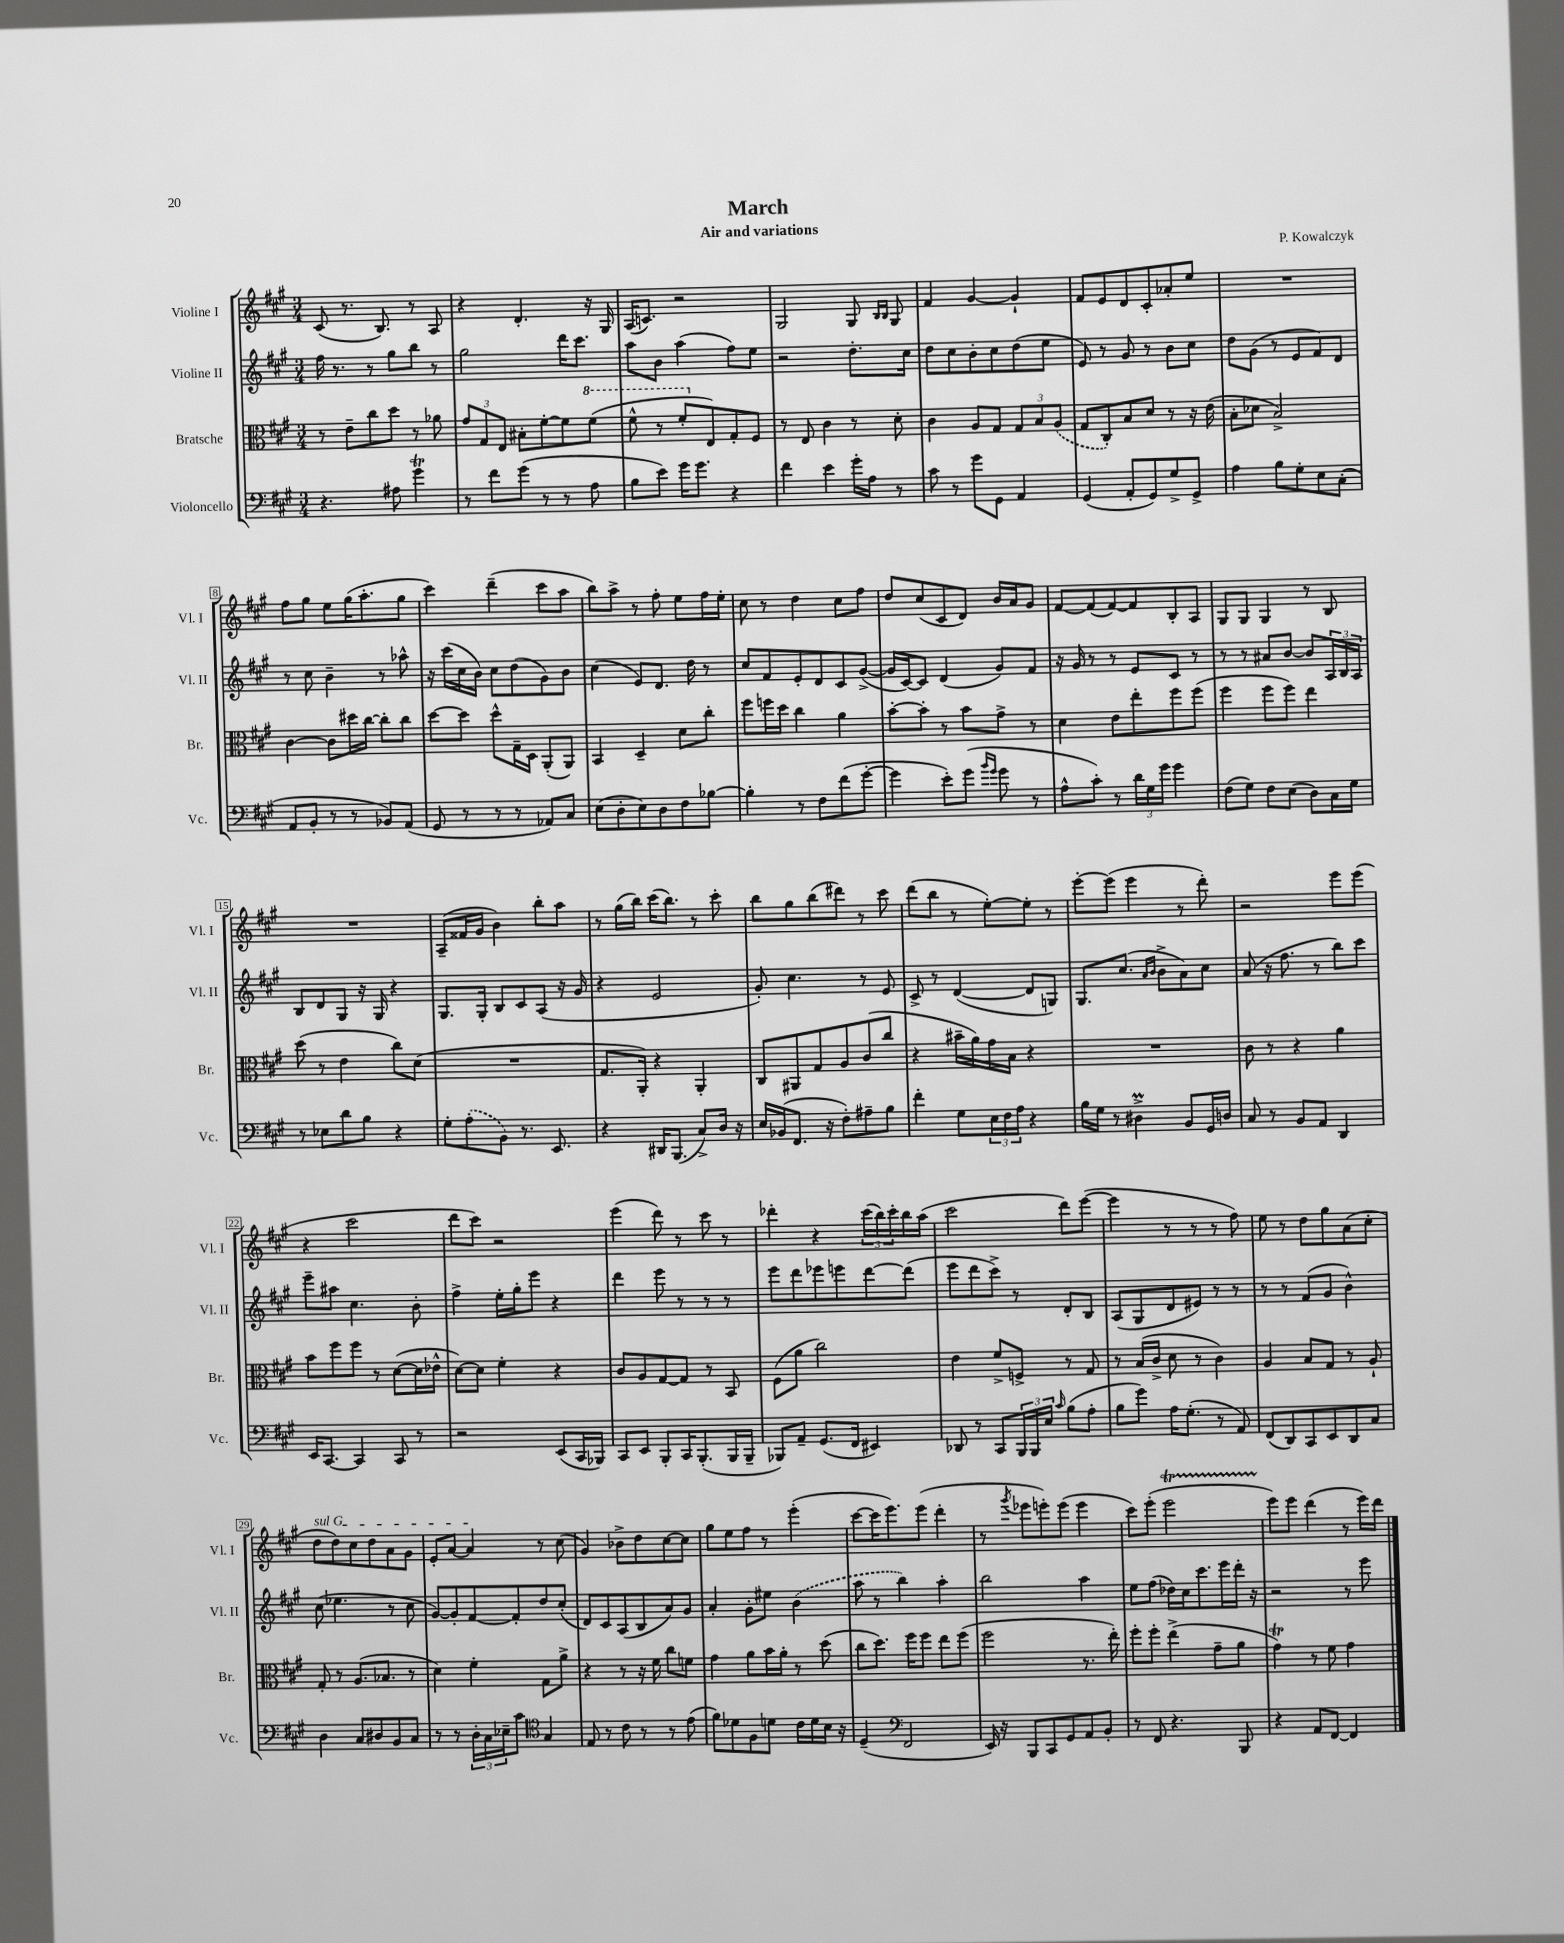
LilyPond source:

\header { title = "March" composer = "P. Kowalczyk" subtitle = "Air and variations" }
<<
\new StaffGroup <<
\new Staff = "s0" \with { instrumentName = "Violine I" shortInstrumentName = "Vl. I" } {
    \clef treble \key a \major \numericTimeSignature \time 3/4
    cis'8( r8. b8.) r8 a8 |
    r4 d'4.-. r16 gis16 |
    a16( c'8.) r2 |
    gis2 gis8 \grace { b16 b16 } gis8 |
    fis'4 gis'4~ gis'4-! |
    fis'8 e'8 d'8 cis'8-. aes'8-. e''8 |
    R2. |
    fis''8 gis''8 e''8 gis''16( a''8.-. gis''8 |
    cis'''4) d'''4--( cis'''8 a''8 |
    b''8) a''8-> r8 fis''8-. e''8 fis''16 e''16-. |
    cis''8 r8 d''4 cis''8 fis''8 |
    d''8 cis''8( cis'8 d'8) b'16 a'16 gis'8 |
    fis'8~ fis'8( fis'8~) fis'8 b8-. a8 |
    gis8 gis8 gis4 r8 b8 |
    R2. |
    a8--( fisis'16 gis'16 b'4) b''8-. a''8 |
    r8 gis''16( b''16) cis'''16( b''8.) r8 cis'''8-. |
    b''8 gis''8 b''8( dis'''8) r8 cis'''8 |
    d'''8( b''8 r8 e''8~-.) e''8-. r8 |
    e'''8~-. e'''8( e'''4 r8 d'''8-.) |
    r2 e'''8 e'''8( |
    r4 cis'''2 |
    d'''8 cis'''8) r2 |
    e'''4( d'''8) r8 cis'''8 r8 |
    des'''4-. r4 \tuplet 3/2 { cis'''16( b''16) cis'''16-. } b''16 a''16( |
    cis'''2 d'''8) e'''8~( |
    e'''4 r8 r8 r8 fis''8) |
    e''8 r8 d''8 gis''8 a'8( cis''8-. |
    \once \override TextSpanner.bound-details.left.text = \markup { \italic "sul G" } d''8\startTextSpan d''8) cis''8 d''8 a'8 gis'8 |
    e'8-. a'8~ a'4\stopTextSpan r8 cis''8( |
    gis'4) bes'8-> d''8 cis''8~ cis''8 |
    gis''8 e''8 fis''8 r8 e'''4-.( |
    cis'''8~ cis'''16 e'''8.) e'''8( d'''4-. |
    r8 \acciaccatura { gis'''8 } ees'''8 e'''8-.) e'''8( e'''4 |
    cis'''8) e'''8-.( e'''2\startTrillSpan |
    e'''8\stopTrillSpan) e'''8 d'''4( r8 e'''16) d'''16 \bar "|." |
}
\new Staff = "s1" \with { instrumentName = "Violine II" shortInstrumentName = "Vl. II" } {
    \clef treble \key a \major \numericTimeSignature \time 3/4
    fis''16 r8. r8 gis''8 b''8 r8 |
    gis''2 d'''16 cis'''8. |
    a''8 b'8 a''4( fis''8) e''8 |
    r2 d''8.-. cis''16 |
    d''8 cis''8 b'8-. cis''8 d''8( e''8 |
    e'8) r8 gis'8 r8 b'8 cis''8 |
    d''8 gis'8( r8 e'8 fis'8) d'8 |
    r8 cis''8 b'4-- r8 aes''8-^ |
    r16 cis'''16( cis''16 b'16) cis''8 d''8( gis'8) b'8 |
    cis''4( e'8) d'8. d''16 r8 |
    cis''8 fis'8 e'8-. d'8 cis'8 gis'8~->( |
    gis'16 cis'16~) cis'8 d'4( gis'8) fis'8 |
    r16 gis'16 r8 r8 e'8 cis'8 r8 |
    r8 r8 ais'8 b'8~ b'8 \tuplet 3/2 { a16 b16 a16 } |
    b8 d'8 gis8 r16 gis16 r4 |
    gis8. gis16-. b8 cis'8 a8( r16 gis'16 |
    r4 e'2 |
    gis'8-.) cis''4. r8 e'8 |
    cis'8-> r8 d'4~( d'8 g8) |
    gis8. cis''8.( \grace { a'16 b'16 } b'8-> a'8) cis''8 |
    a'8( r16 fis''8. r8 b''8) cis'''8 |
    e'''8-- ais''8 cis''4. b'8-. |
    fis''4-> e''16-. gis''16-. e'''8 r4 |
    d'''4 e'''8 r8 r8 r8 |
    e'''8 d'''8 ees'''8 e'''8 d'''8~ d'''8( |
    e'''8 d'''8 cis'''8->) r8 d'8-. b8 |
    a8( gis8 d'8 eis'8) r8 r8 |
    r8 r8 fis'8( gis'8 b'4-^) |
    cis''8( ees''4. r8 cis''8 |
    gis'8~) gis'8-. fis'8~ fis'8-. d''8 cis''8-.( |
    d'8) cis'8 a8( b8 a'8) gis'8 |
    a'4-. gis'8-. eis''8 \once \slurDashed b'4( |
    a''8 r8 b''4) a''4-. |
    b''2 a''4 |
    e''8 fis''8( des''16) cis''16 cis'''8. e'''16 d'''16-. r16 |
    r2 r8 e'''8 \bar "|." |
}
\new Staff = "s2" \with { instrumentName = "Bratsche" shortInstrumentName = "Br." } {
    \clef alto \key a \major \numericTimeSignature \time 3/4
    r8 e'8-- cis''8 d''8 r8 aes'8 |
    \tuplet 3/2 { gis'8 gis8 e8 } bis8-. fis'8~-. fis'8 \ottava #1 fis''8( |
    fis''8-^ r8 fis''8-. \ottava #0 e8) gis8-. fis8 |
    r8 e8 cis'4 r8 d'8-. |
    cis'4 a8 gis8 \tuplet 3/2 { gis8 b8 \once \slurDashed a8( } |
    gis8 cis8-.) b8 d'8 r8 r16 e'16( |
    b8-. des'8 b2->) |
    cis'4~ cis'8 dis''16 cis''16~ cis''8-. cis''8 |
    d''8~ d''8 d''8-^ gis16-- d16 a,8-.( a,8) |
    b,4 d4-- d'8 cis''8-. |
    fis''8 f''16 d''16 cis''4 a'4 |
    b'8~-. b'8-. r8 b'8 gis'8-> r8 |
    d'4 e'8 e''8-. fis''8 fis''8( |
    fis''4 fis''8 fis''8) e''4 |
    d''8( r8 e'4 cis''8) d'8( |
    R2. |
    gis8. a,16-.) r4 a,4-. |
    cis8 ais,8 gis8 a8 cis'8( cis''8 |
    r4 bis'16-- a'16) gis'16 b16 r4 |
    R2. |
    cis'8 r8 r4 a'4 |
    b'8 fis''8 fis''8 r8 d'8~( d'16 ees'16-^ |
    d'8~) d'8 fis'4-. r4 |
    cis'8 a8 gis8~ gis8 r8 b,8 |
    fis8( a'8 cis''2) |
    e'4 fis'8-> f8-> r8 gis8 |
    r8 b16( cis'16-> d'8 r8 cis'4) |
    a4 b8 gis8 r8 a8-! |
    gis8-. r8 a8.( bes8. r8 |
    d'4) fis'4-. gis8 a'8-> |
    r4 r8 r16 fis'16 cis''8 f'8 |
    gis'4 a'8 b'16 a'16-. r8 d''8( |
    cis''8 d''8.) fis''16 fis''8 e''8 fis''8( |
    fis''2 r8. e''16-.) |
    fis''8-. fis''8-. e''4->( gis'8-- a'8 |
    gis'4\trill) r8 fis'8 gis'4 \bar "|." |
}
\new Staff = "s3" \with { instrumentName = "Violoncello" shortInstrumentName = "Vc." } {
    \clef bass \key a \major \numericTimeSignature \time 3/4
    r4. ais8 gis'4\trill |
    r8 fis'8 gis'8( r8 r8 a8 |
    b8 e'8) gis'16 gis'8. r4 |
    fis'4 e'4 gis'16-. a16 r8 |
    cis'8 r8 gis'8 gis,8 a,4 |
    gis,4( a,8-. gis,8) gis8-> gis,8-> |
    a4 b8 gis8-. e8 cis8-.( |
    a,8 b,8-. r8 r8 bes,8) a,8( |
    gis,8 r8 r8 r8 aes,8) cis8 |
    e8( d8-. e8) d8 fis8 bes8~ |
    bes4-. r8 fis8 fis'8( gis'8~-. |
    gis'4 e'8-.) gis'8( \grace { b'16 gis'16 } gis'8 r8 |
    a8-^ cis'8-.) r8 \tuplet 3/2 { d'16 gis16 gis'16 } gis'4 |
    fis8( gis8) fis8 e8( d8) cis16 gis16 |
    r8 ees8 d'8 b8 r4 |
    gis8-. \once \slurDashed a8-.( b,8) r8. e,8. |
    r4 dis,16 b,,8.( cis8->) d16 r16 |
    e16 bes,16( fis,8. r16 fis8-.) ais8-- b8 |
    fis'4-. gis8 \tuplet 3/2 { e16 fis16 a16 } r4 |
    b16 gis16 r8 dis4->\prall b,8 gis,16 d16 |
    cis8 r8 b,8 a,8 d,4 |
    e,16 cis,8.~ cis,4 cis,8 r8 |
    r2 e,8( cis,16 bes,,16) |
    cis,8 e,8 b,,8-. cis,16 b,,8.-.( b,,16 b,,16-- |
    bes,,8) a,8-- gis,8.( fis,16 eis,4) |
    des,8 r8 cis,8 \tuplet 3/2 { b,,16 b,,16 e16 } \grace { cis'16 } b8( a8-. |
    b8 gis'8) a16 gis8.-.( r8 a,8) |
    fis,8( d,8) cis,8 e,8 d,8 cis8 |
    d4 cis8 dis8 b,8 cis8 |
    r8 r8 \tuplet 3/2 { d16-. cis16 ees16-- } cis'8 \clef tenor gis4 |
    e8 r8 cis'8 r8 r8 e'8( |
    fis'8) des'8 fis8 d'8 cis'16 d'16 b16 r16 |
    d4--( \clef bass fis,2 |
    e,16) r16 b,,8 cis,8 gis,8 a,8 b,8-. |
    r8 fis,8 r4. b,,8 |
    r4 a,8 fis,8~ fis,4 \bar "|." |
}
>>
>>
\layout { \context { \Score \override BarNumber.stencil = #(make-stencil-boxer 0.1 0.3 ly:text-interface::print) } }
